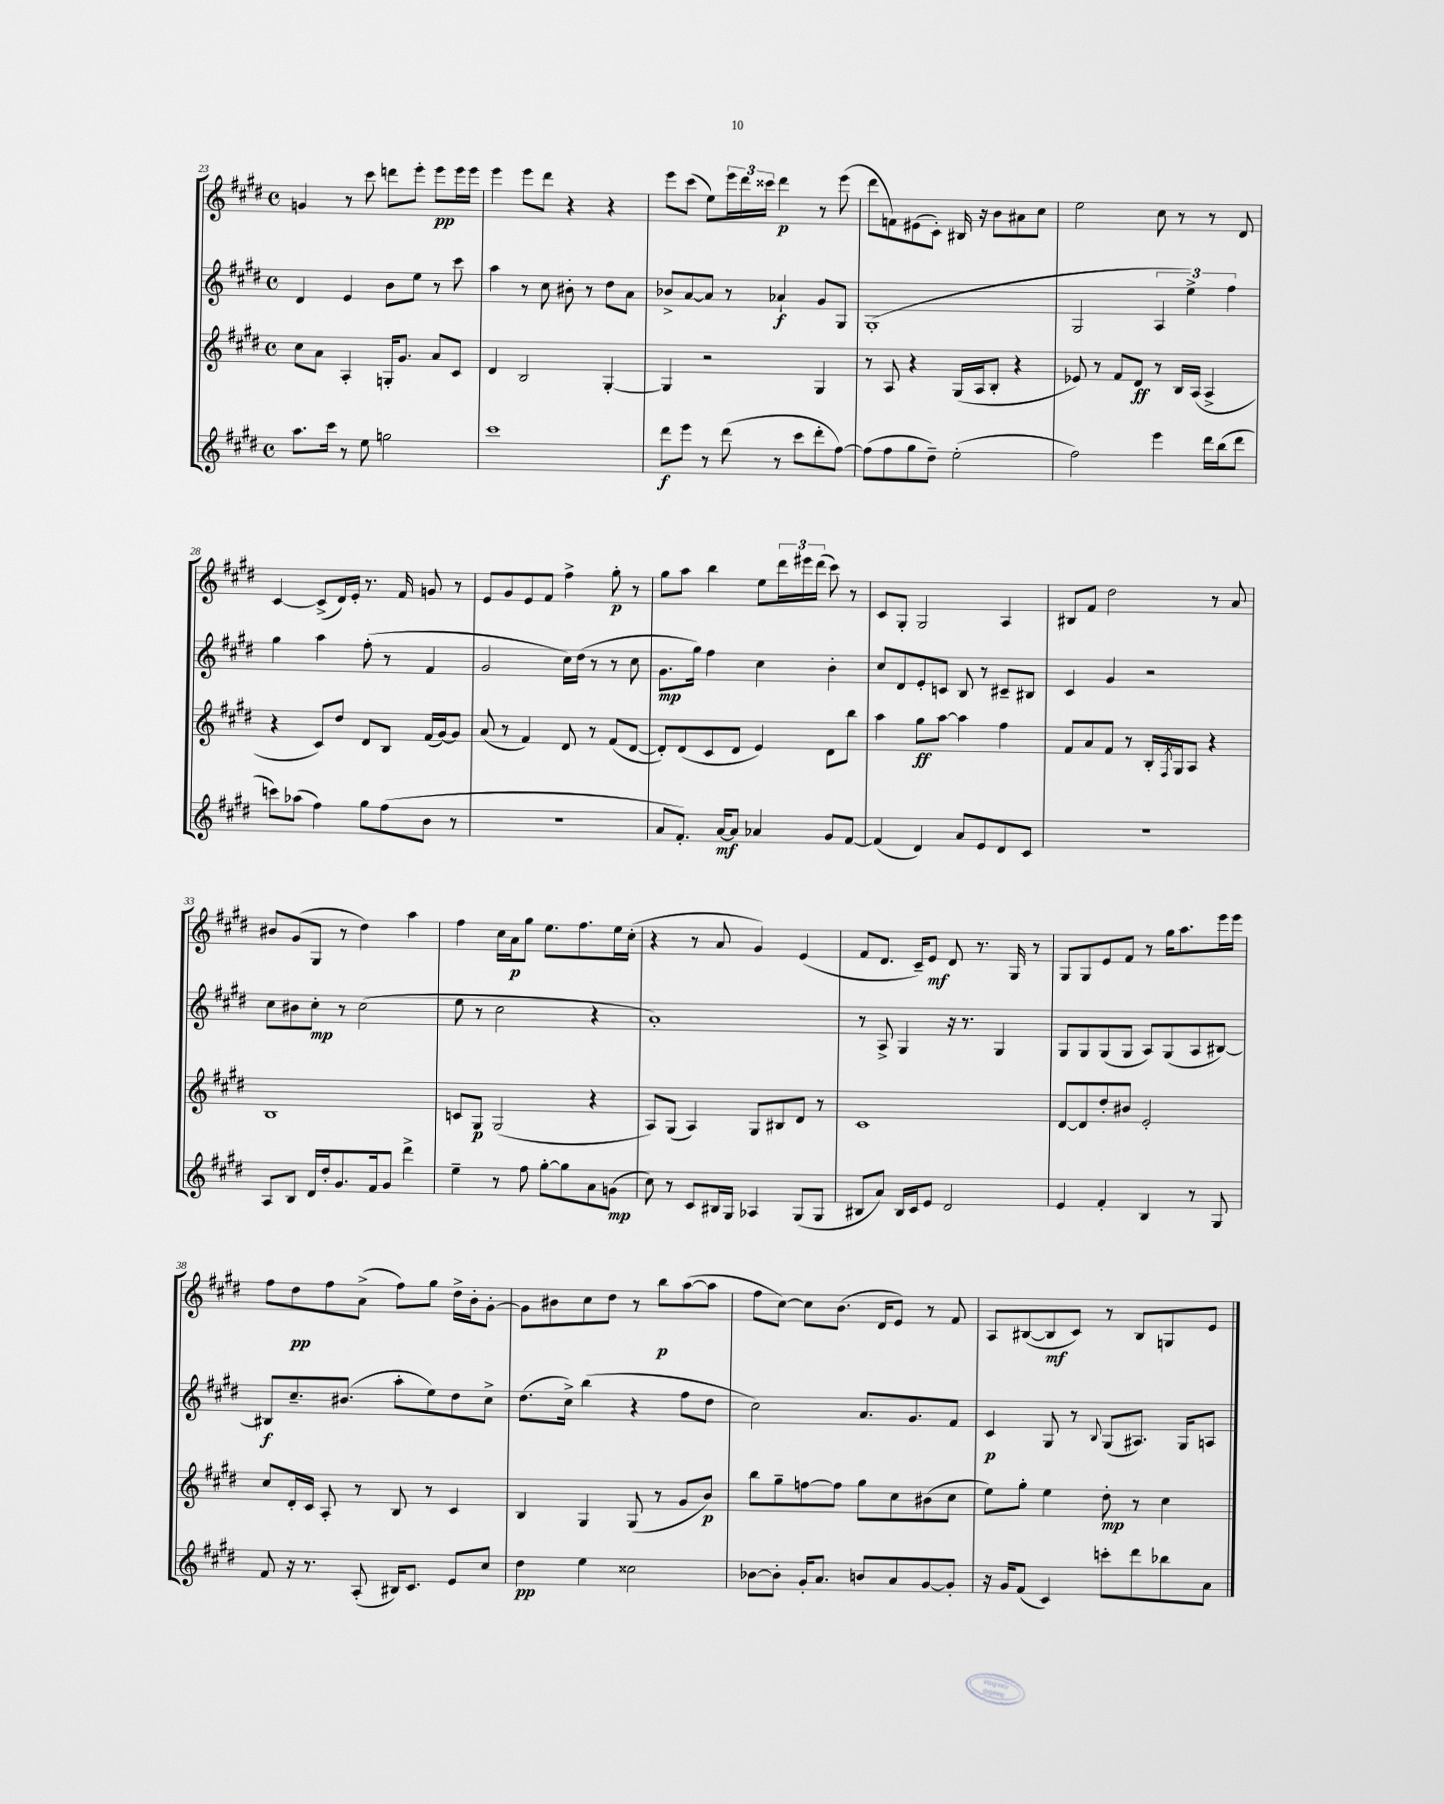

**kern	**dynam	**kern	**dynam	**kern	**dynam	**kern	**dynam
*part4	*part4	*part3	*part3	*part2	*part2	*part1	*part1
*staff4	*staff4	*staff3	*staff3	*staff2	*staff2	*staff1	*staff1
*clefG2	*	*clefG2	*	*clefG2	*	*clefG2	*
*k[f#c#g#d#]	*	*k[f#c#g#d#]	*	*k[f#c#g#d#]	*	*k[f#c#g#d#]	*
*M4/4	*	*M4/4	*	*M4/4	*	*M4/4	*
*met(c)	*	*met(c)	*	*met(c)	*	*met(c)	*
=23	=23	=23	=23	=23	=23	=23	=23
8.aa\L	.	8cc#\L	.	4d#/	.	4gn/	.
.	.	8a\J	.	.	.	.	.
16ccc#\Jk	.	.	.	.	.	.	.
8r	.	4A'/	.	4e/	.	8r	.
8ee\	.	.	.	.	.	8ccc#\	.
2ggn\	.	16Gn'/KL	.	8b\L	.	8dddn\L	.
.	.	8.g#/J	.	.	.	.	.
.	.	.	.	8ee\J	.	8eee'\J	.
.	.	8a/L	.	8r	.	8eee\L	pp
.	.	8c#/J	.	8ccc#\	.	16eee\L	.
.	.	.	.	.	.	16eee\JJ	.
=24	=24	=24	=24	=24	=24	=24	=24
1ccc#	.	4d#/	.	4aa\	.	4eee\	.
.	.	2B/	.	8r	.	8eee\L	.
.	.	.	.	8cc#\	.	8ddd#\J	.
.	.	.	.	8b#X'\	.	4r	.
.	.	.	.	8r	.	.	.
.	.	[4G#'/	.	8dd#\L	.	4r	.
.	.	.	.	8a\J	.	.	.
=25	=25	=25	=25	=25	=25	=25	=25
8ddd#\L	f	4G#/]	.	8b-X^/L	.	8eee\L	.
8eee\J	.	.	.	[8a/	.	(8ccc#\J	.
8r	.	2r	.	8a/J]	.	8ee\L)	.
(8ddd#\	.	.	.	8r	.	24eee\L	.
.	.	.	.	.	.	24ddd#\	.
.	.	.	.	.	.	24ccc##X\JJ	.
8r	.	.	.	4a-X`/	f	4ddd#\	p
8ccc#\L	.	.	.	.	.	.	.
8ddd#'\	.	4G#/	.	8g#/L	.	8r	.
[8ff#\J)	.	.	.	8G#/J	.	(8eee\	.
=26	=26	=26	=26	=26	=26	=26	=26
(8ff#\L]	.	8r	.	(1G#'	.	8ddd#\L	.
8ff#\	.	8A/	.	.	.	8fn\)	.
8gg#\	.	4r	.	.	.	(8e#X\	.
8dd#~\J)	.	.	.	.	.	8c#'\J)	.
(2ee'\	.	(16G#/LL	.	.	.	16B#X/	.
.	.	16A/J	.	.	.	16r	.
.	.	8B'/J	.	.	.	8b\L	.
.	.	4r	.	.	.	8a#X\	.
.	.	.	.	.	.	8cc#\J	.
=27	=27	=27	=27	=27	=27	=27	=27
2ff#\)	.	8e-X/)	.	2G#/	.	2ee\	.
.	.	8r	.	.	.	.	.
.	.	8f#/L	.	.	.	.	.
.	.	8d#/J	ff	.	.	.	.
4eee\	.	8r	.	6A/	.	8cc#\	.
.	.	16B/LL	.	.	.	8r	.
.	.	.	.	6ee^\)	.	.	.
.	.	(16A/JJ	.	.	.	.	.
16ddd#\LL	.	4A^/	.	.	.	8r	.
(16bb\J	.	.	.	.	.	.	.
.	.	.	.	6ff#\	.	.	.
8ddd#\J	.	.	.	.	.	8d#/	.
!!LO:LB:g=z
=28	=28	=28	=28	=28	=28	=28	=28
8cccn\L)	.	4r	.	4gg#\	.	[4c#/	.
(8aa-X\J	.	.	.	.	.	.	.
4ff#\)	.	8c#/L)	.	4aa\	.	(8c#^/L]	.
.	.	8dd#/J	.	.	.	16d#/L)	.
.	.	.	.	.	.	16e'/JJ	.
8gg#\L	.	8d#/L	.	(8ff#'\	.	8.r	.
(8ff#\	.	8B/J	.	8r	.	.	.
.	.	.	.	.	.	16f#/	.
8b\J	.	(16f#/LL	.	4f#/	.	8gn/	.
.	.	[16g#/J)	.	.	.	.	.
8r	.	8g#/J]	.	.	.	8r	.
=29	=29	=29	=29	=29	=29	=29	=29
1r	.	(8a/	.	2g#/	.	8e/L	.
.	.	8r	.	.	.	8g#/	.
.	.	4f#/)	.	.	.	8e/	.
.	.	.	.	.	.	8f#/J	.
.	.	8d#/	.	16cc#\LL)	.	4ff#^\	.
.	.	.	.	(16dd#\JJ	.	.	.
.	.	8r	.	8r	.	.	.
.	.	(8f#/L	.	8r	.	8gg#'\	p
.	.	[8d#/J	.	8cc#\	.	8r	.
=30	=30	=30	=30	=30	=30	=30	=30
8a/L	.	8d#'/L])	.	8.g#\L	mp	8gg#\L	.
8.f#'/J)	.	(8d#/	.	.	.	8aa\J	.
.	.	.	.	16gg#\Jk)	.	.	.
.	.	8c#/	.	4ff#\	.	4bb\	.
[16a/KL	mf	.	.	.	.	.	.
8a/J]	.	8d#/J	.	.	.	.	.
4a-X/	.	4e/)	.	4cc#\	.	8ee\L	.
.	.	.	.	.	.	24ddd#\L	.
.	.	.	.	.	.	24eee#X\	.
.	.	.	.	.	.	(24ddd#\JJ	.
8g#/L	.	8d#\L	.	4b'\	.	8ccc#\)	.
[8f#/J	.	8bb\J	.	.	.	8r	.
=31	=31	=31	=31	=31	=31	=31	=31
(4f#/]	.	4aa\	.	8cc#/L	.	8c#/L	.
.	.	.	.	8d#/	.	8G#'/J	.
4d#/)	.	8gg#\L	ff	8e'/	.	2G#/	.
.	.	[8aa\J	.	8cn/J	.	.	.
8a/L	.	4aa\]	.	8B/	.	.	.
8e/	.	.	.	8r	.	.	.
8d#/	.	4ff#\	.	8c#X~/L	.	4A/	.
8c#/J	.	.	.	8B#X/J	.	.	.
=32	=32	=32	=32	=32	=32	=32	=32
1r	.	8f#/L	.	4c#/	.	8B#X/L	.
.	.	8a/	.	.	.	8f#/J	.
.	.	8f#/J	.	4g#/	.	2dd#\	.
.	.	8r	.	.	.	.	.
.	.	16B'/LL	.	2r	.	.	.
.	.	8qF#/	.	.	.	.	.
.	.	16G#/J	.	.	.	.	.
.	.	8A/J	.	.	.	.	.
.	.	4r	.	.	.	8r	.
.	.	.	.	.	.	8a/	.
!!LO:LB:g=z
=33	=33	=33	=33	=33	=33	=33	=33
8A/L	.	1B	.	8cc#\L	.	8b#X/L	.
8B/J	.	.	.	8b#X\	.	(8g#/	.
16d#/LL	.	.	.	8cc#'\J	mp	8G#/J	.
16dd#'/J	.	.	.	.	.	.	.
8.g#/	.	.	.	8r	.	8r	.
.	.	.	.	(2cc#\	.	4dd#\)	.
16f#/k	.	.	.	.	.	.	.
8g#/J	.	.	.	.	.	.	.
4ddd#^\	.	.	.	.	.	4aa\	.
=34	=34	=34	=34	=34	=34	=34	=34
4ee~\	.	8cn/L	.	8ee\	.	4ff#\	.
.	.	8G#/J	p	8r	.	.	.
8r	.	(2G#/	.	2cc#\	.	16cc#\LL	.
.	.	.	.	.	.	16a\J	p
8ff#\	.	.	.	.	.	8gg#\J	.
[8gg#'\L	.	.	.	.	.	8.ee\L	.
8gg#\]	.	.	.	.	.	.	.
.	.	.	.	.	.	8.ff#\	.
8a\	.	4r	.	4r	.	.	.
(8gn\J	mp	.	.	.	.	16ee\L	.
.	.	.	.	.	.	(16cc#'\JJ	.
=35	=35	=35	=35	=35	=35	=35	=35
8cc#\)	.	8A/L)	.	1a')	.	4r	.
8r	.	(8G#/J	.	.	.	.	.
8c#/L	.	4A/)	.	.	.	8r	.
16B#X/L	.	.	.	.	.	8a/	.
16G#/JJ	.	.	.	.	.	.	.
4A-X/	.	8G#/L	.	.	.	4g#/)	.
.	.	8B#X/	.	.	.	.	.
(8G#/L	.	8d#/J	.	.	.	(4e/	.
8G#/J	.	8r	.	.	.	.	.
=36	=36	=36	=36	=36	=36	=36	=36
8B#X/L	.	1c#	.	8r	.	8f#/L	.
8a/J)	.	.	.	8A^/	.	8.d#/J	.
16B#/LL	.	.	.	4G#/	.	.	.
16c#/J	.	.	.	.	.	16c#~/KL)	.
8e/J	.	.	.	.	.	8e/J	mf
2d#/	.	.	.	16r	.	8d#/	.
.	.	.	.	8.r	.	.	.
.	.	.	.	.	.	8.r	.
.	.	.	.	4G#/	.	.	.
.	.	.	.	.	.	16G#/	.
.	.	.	.	.	.	8r	.
=37	=37	=37	=37	=37	=37	=37	=37
4e/	.	[8d#/L	.	8G#/L	.	8G#/L	.
.	.	8d#/]	.	8G#/	.	8G#/	.
4f#'/	.	8dd#'/	.	(8G#/	.	8e/	.
.	.	8b#X/J	.	8G#/J	.	8f#/J	.
4B/	.	2e'/	.	8A/L)	.	8r	.
.	.	.	.	(8G#/	.	16gg#\KL	.
.	.	.	.	.	.	8.aa\	.
8r	.	.	.	8A/	.	.	.
8G#/	.	.	.	[8B#X/J)	.	16eee\L	.
.	.	.	.	.	.	16eee\JJ	.
!!LO:LB:g=z
=38	=38	=38	=38	=38	=38	=38	=38
8f#/	.	8cc#/L	.	8B#X/L]	f	8ff#\L	.
16r	.	16d#'/L	.	8.cc#~/	.	8dd#\	pp
8.r	.	16c#/JJ	.	.	.	.	.
.	.	8A'/	.	.	.	8ff#\	.
.	.	.	.	(8.b#X/J	.	.	.
(8A'/	.	8r	.	.	.	(8a^\J	.
16B#X/KL)	.	8B/	.	8aa'\L	.	8ff#\L)	.
8.c#/J	.	.	.	.	.	.	.
.	.	8r	.	8ee\)	.	8gg#\J	.
8e/L	.	4c#/	.	8dd#\	.	16dd#^\LL	.
.	.	.	.	.	.	16b'\J	.
8cc#/J	.	.	.	8cc#^\J	.	[8g#'\J	.
=39	=39	=39	=39	=39	=39	=39	=39
4dd#\	pp	4B/	.	(8.dd#\L	.	8g#\L]	.
.	.	.	.	.	.	8b#X\	.
.	.	.	.	16cc#^\Jk)	.	.	.
4ee\	.	4G#/	.	(4bb\	.	8cc#\	.
.	.	.	.	.	.	8dd#\J	.
2cc##X\	.	(8G#/	.	4r	.	8r	.
.	.	8r	.	.	.	8bb\L	p
.	.	8g#/L	.	8ff#\L	.	([8aa\	.
.	.	8b/J)	p	8dd#\J	.	8aa\J]	.
=40	=40	=40	=40	=40	=40	=40	=40
[8b-X\L	.	8bb\L	.	2cc#\)	.	8ff#\L	.
8b-'\J]	.	8gg#~\	.	.	.	[8cc#\J)	.
16g#'/KL	.	[8ffn\	.	.	.	8cc#\L]	.
8.a/J	.	.	.	.	.	.	.
.	.	8ff\J]	.	.	.	(8.b\J	.
8bn/L	.	8gg#\L	.	8.a/L	.	.	.
.	.	.	.	.	.	16d#/KL	.
8a/	.	8cc#\	.	.	.	8e/J)	.
.	.	.	.	8.g#/	.	.	.
[8g#/	.	(8b#X\	.	.	.	8r	.
8g#'/J]	.	8cc#\J	.	8f#/J	.	8f#/	.
=41	=41	=41	=41	=41	=41	=41	=41
16r	.	8ee\L)	.	4c#/	p	8A/L	.
16g#/KL	.	.	.	.	.	.	.
(8f#/J	.	8gg#'\J	.	.	.	([8B#X/	.
4c#/)	.	4ee\	.	8G#/	.	8B#/]	mf
.	.	.	.	8r	.	8c#/J)	.
.	.	.	.	8qqB/	.	.	.
8cccn'\L	.	8dd#'\	mp	(8G#/L	.	8r	.
8ddd#\	.	8r	.	8.A#X/J)	.	8B#/L	.
8bb-X\	.	4cc#\	.	.	.	8Gn/	.
.	.	.	.	16G#/KL	.	.	.
8a\J	.	.	.	8An/J	.	8e/J	.
==	==	==	==	==	==	==	==
*-	*-	*-	*-	*-	*-	*-	*-
